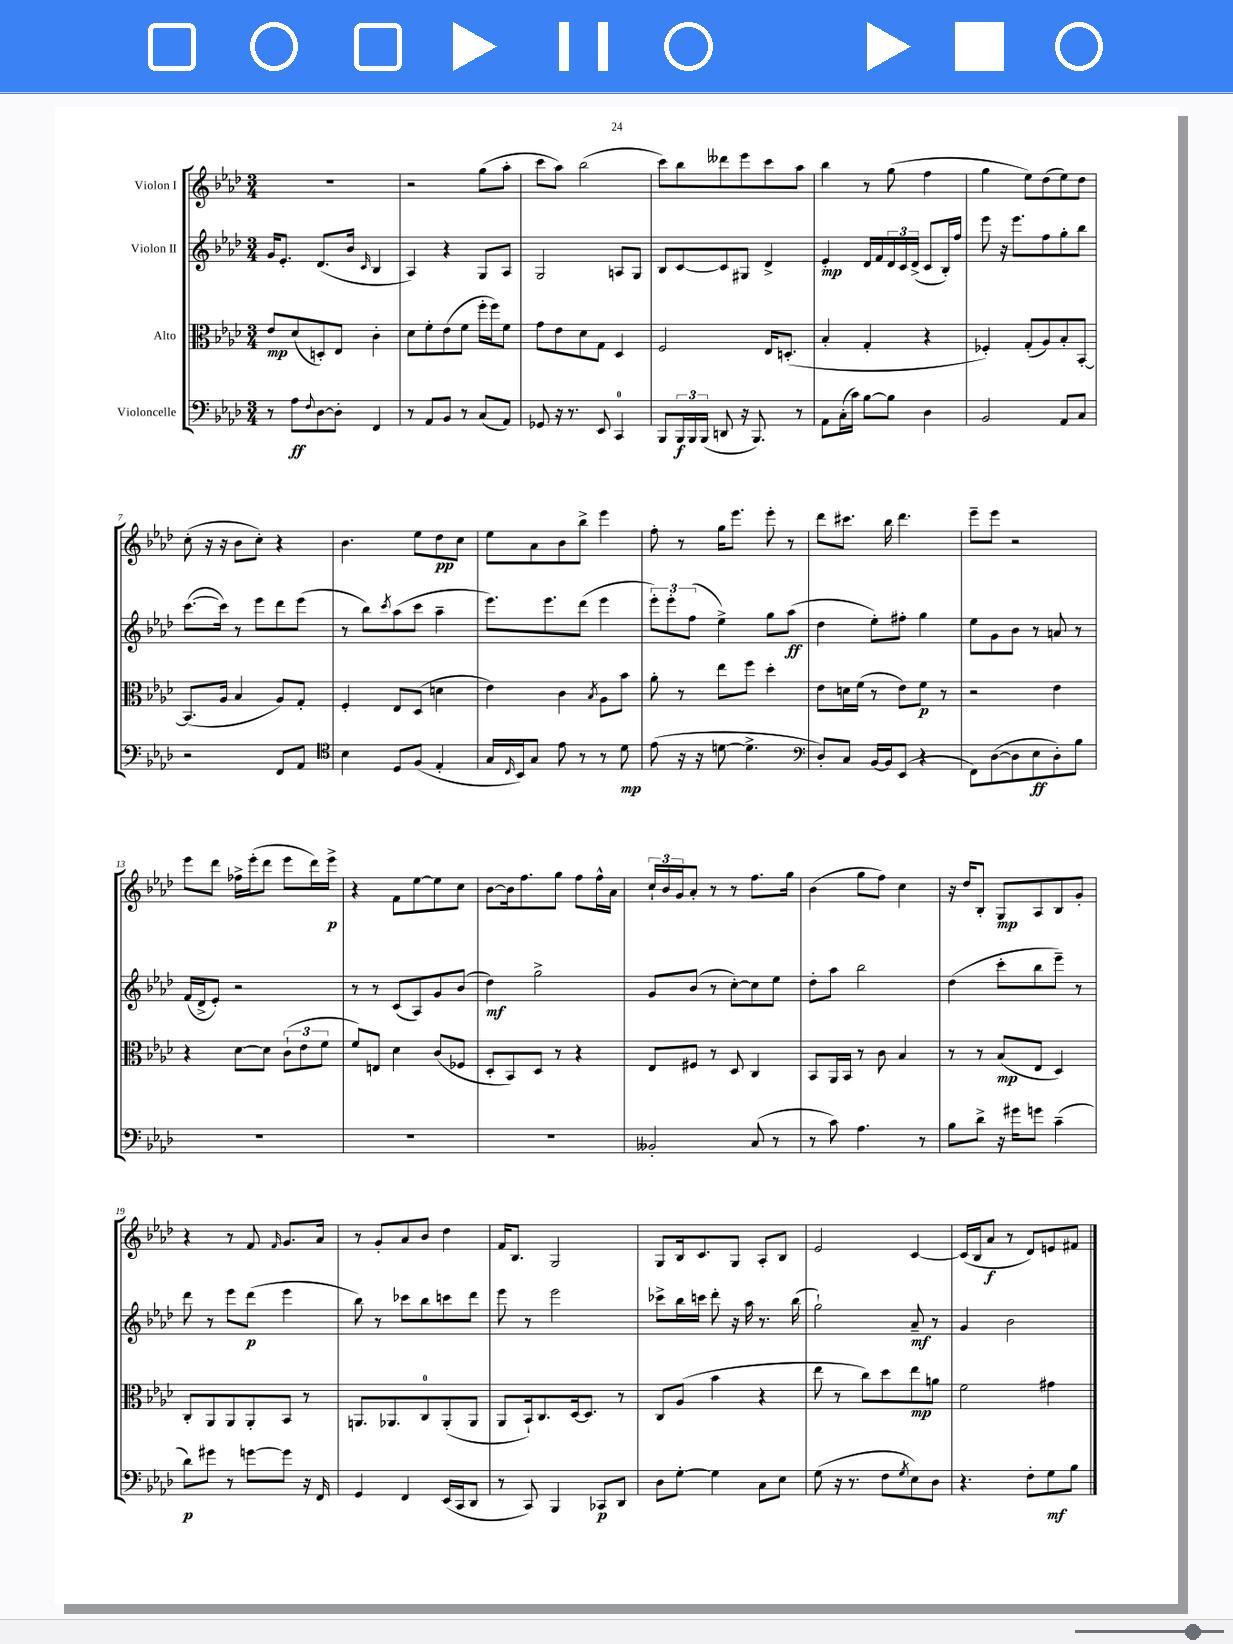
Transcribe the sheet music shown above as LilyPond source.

<<
\new StaffGroup <<
\new Staff = "s0" \with { instrumentName = "Violon I" } {
    \clef treble \key aes \major \numericTimeSignature \time 3/4
    R2. |
    r2 g''8( aes''8-. |
    c'''8 aes''8) bes''2( |
    c'''8) bes''8 deses'''8 ees'''8 c'''8 aes''8 |
    bes''4 r8 g''8( f''4 |
    g''4 ees''8) des''8( ees''8) des''8 |
    c''8-.( r16 r16 bes'8 c''8-.) r4 |
    bes'4. ees''8 des''8\pp c''8 |
    ees''8 aes'8 bes'8 bes''8-> ees'''4 |
    f''8-. r8 g''16 ees'''8. ees'''8-. r8 |
    des'''8 cis'''8. bes''16 des'''4. |
    ees'''8-- ees'''8 r2 |
    ees'''8 des'''8 fes''16-> ees'''16-.( des'''8 ees'''8 des'''16) ees'''16->\p |
    r4 f'8 ees''8~ ees''8 c''8 |
    bes'8~ bes'16 f''8. g''8 f''8 f''16-^ aes'16 |
    \tuplet 3/2 { c''16-! bes'16 g'16 } aes'8-. r8 r8 f''8. g''16 |
    bes'4( g''8 f''8) c''4 |
    r16 des''16 bes8-. g8\mp aes8 bes8 g'8-. |
    r4 r8 f'8 \grace { f'16 } g'8. aes'16 |
    r8 g'8-. aes'8 bes'8 des''4 |
    f'16 bes8. g2 |
    g8 bes16 c'8. g8 aes8-. bes8 |
    ees'2 c'4~ |
    c'16( bes16 aes'8\f r8 des'8) e'8 fis'8 \bar "|." |
}
\new Staff = "s1" \with { instrumentName = "Violon II" } {
    \clef treble \key aes \major \numericTimeSignature \time 3/4
    g'16 ees'8.-. des'8.( bes'16 \grace { c'16 } bes4 |
    aes4) r4 g8 aes8 |
    g2 a8 g8 |
    bes8 c'8~ c'8 gis8 des'4-> |
    ees'4-.\mp des'16 f'16 \tuplet 3/2 { des'16 c'16 des'16->( } c'8 bes16-.) f''16 |
    ees'''8 r16 ees'''8. f''8 g''8-. bes''8 |
    c'''8.~( c'''16) r8 ees'''8 des'''8 ees'''8( |
    r8 bes''8) \acciaccatura { c'''8 } aes''8( c'''8 aes''4-- |
    ees'''8.) ees'''8. des'''8( ees'''4 |
    \tuplet 3/2 { ees'''8-.) ees'''8-. f''8( } ees''4->) g''8 aes''8\ff( |
    des''4 ees''8-.) fis''8-. g''4 |
    ees''8 g'8 bes'8 r8 a'8 r8 |
    f'16( des'16-> ees'8-.) r2 |
    r8 r8 c'8( aes8) g'8 bes'8( |
    des''4\mf) g''2-> |
    g'8 bes'8( r8 c''8~-.) c''8 ees''8 |
    des''8-. aes''8 bes''2 |
    des''4( c'''8-. bes''8 ees'''8--) r8 |
    des'''8 r8 ees'''8 des'''8\p( ees'''4 |
    bes''8) r8 ces'''8 bes''8 c'''8 des'''8 |
    ees'''8 r8 ees'''2 |
    ces'''8-> bes''16 c'''16 des'''8-. r16 aes''16 r8. bes''16( |
    g''2-!) aes'8--\mf r8 |
    g'4 bes'2 \bar "|." |
}
\new Staff = "s2" \with { instrumentName = "Alto" } {
    \clef alto \key aes \major \numericTimeSignature \time 3/4
    ees'8\mp des'8( d8-.) ees8 c'4-. |
    des'8 f'8-. ees'8( f'8 f''16-. f''16) f'8 |
    g'8 ees'8 des'8 g8 des4 |
    f2 ees16 d8.-.( |
    bes4-. g4-. r4 |
    fes4-.) g8-.( aes8) bes8-. bes,8~-. |
    bes,8.( aes16 bes4 aes8) g8-. |
    f4-. ees8 des8( d'4 |
    ees'4) c'4 \acciaccatura { bes8 } aes8 bes'8 |
    aes'8-. r8 ees''8 f''8 des''4-. |
    ees'8 d'16 f'16( r8 ees'8) f'8\p r8 |
    r2 ees'4 |
    r4 des'8~ des'8 \tuplet 3/2 { c'8-!( ees'8 f'8 } |
    f'8) e8 des'4 c'8( fes8 |
    des8-. bes,8) des8 r8 r4 |
    ees8 fis8 r8 des8 c4 |
    bes,8 aes,16 bes,16 r8 c'8 bes4 |
    r8 r8 bes8\mp( ees8 des4) |
    c8-. aes,8 aes,8 aes,8-. bes,8 r8 |
    a,8. aes,8. c8-0 aes,8-.( aes,8 |
    aes,8 bes,16-!) c8. des16~ des8. r8 |
    c8 aes8( bes'4 r4 |
    ees''8 r8 c''8) des''8 ees''8\mp a'8 |
    f'2 gis'4 \bar "|." |
}
\new Staff = "s3" \with { instrumentName = "Violoncelle" } {
    \clef bass \key aes \major \numericTimeSignature \time 3/4
    r8 aes8\ff \appoggiatura { f8 } des8~ des8-. f,4 |
    r8 aes,8 bes,8 r8 c8( aes,8) |
    ges,8 r16 r8. ees,8 c,4-0 |
    bes,,8 \tuplet 3/2 { bes,,16\f bes,,16 bes,,16( } d,8 r16 bes,,8.) r8 |
    aes,8 c16-.( c'16) bes8~ bes8 des4 |
    bes,2 aes,8 c8 |
    r2 f,8 aes,8 |
    \clef tenor bes4 des8 f8( ees4-. |
    g16 \grace { c16 } bes,16) g8 ees'8 r8 r8 des'8\mp |
    ees'8( r16 r16 d'8~ d'4.-> |
    \clef bass des8-.) c8 bes,16~ bes,16 ees,8( r4 |
    f,8) des8~( des8 ees8\ff des8-.) bes8 |
    R2. |
    R2. |
    R2. |
    beses,2-. c8( r8 |
    r8 c'8) aes4. r8 |
    bes8 des'8-> r16 gis'16 g'8 c'4--( |
    des'8\p) gis'8 r8 g'8~ g'8 r16 f,16 |
    g,4 f,4 ees,16( c,16 des,8 |
    r8 c,8) bes,,4 ces,8\p des,8 |
    des8 g8~-. g4 c8 ees8 |
    g8( r16 r8. f8 \acciaccatura { g8 } ees8) des8 |
    r4. f8-. g8\mf bes8 \bar "|." |
}
>>
>>
